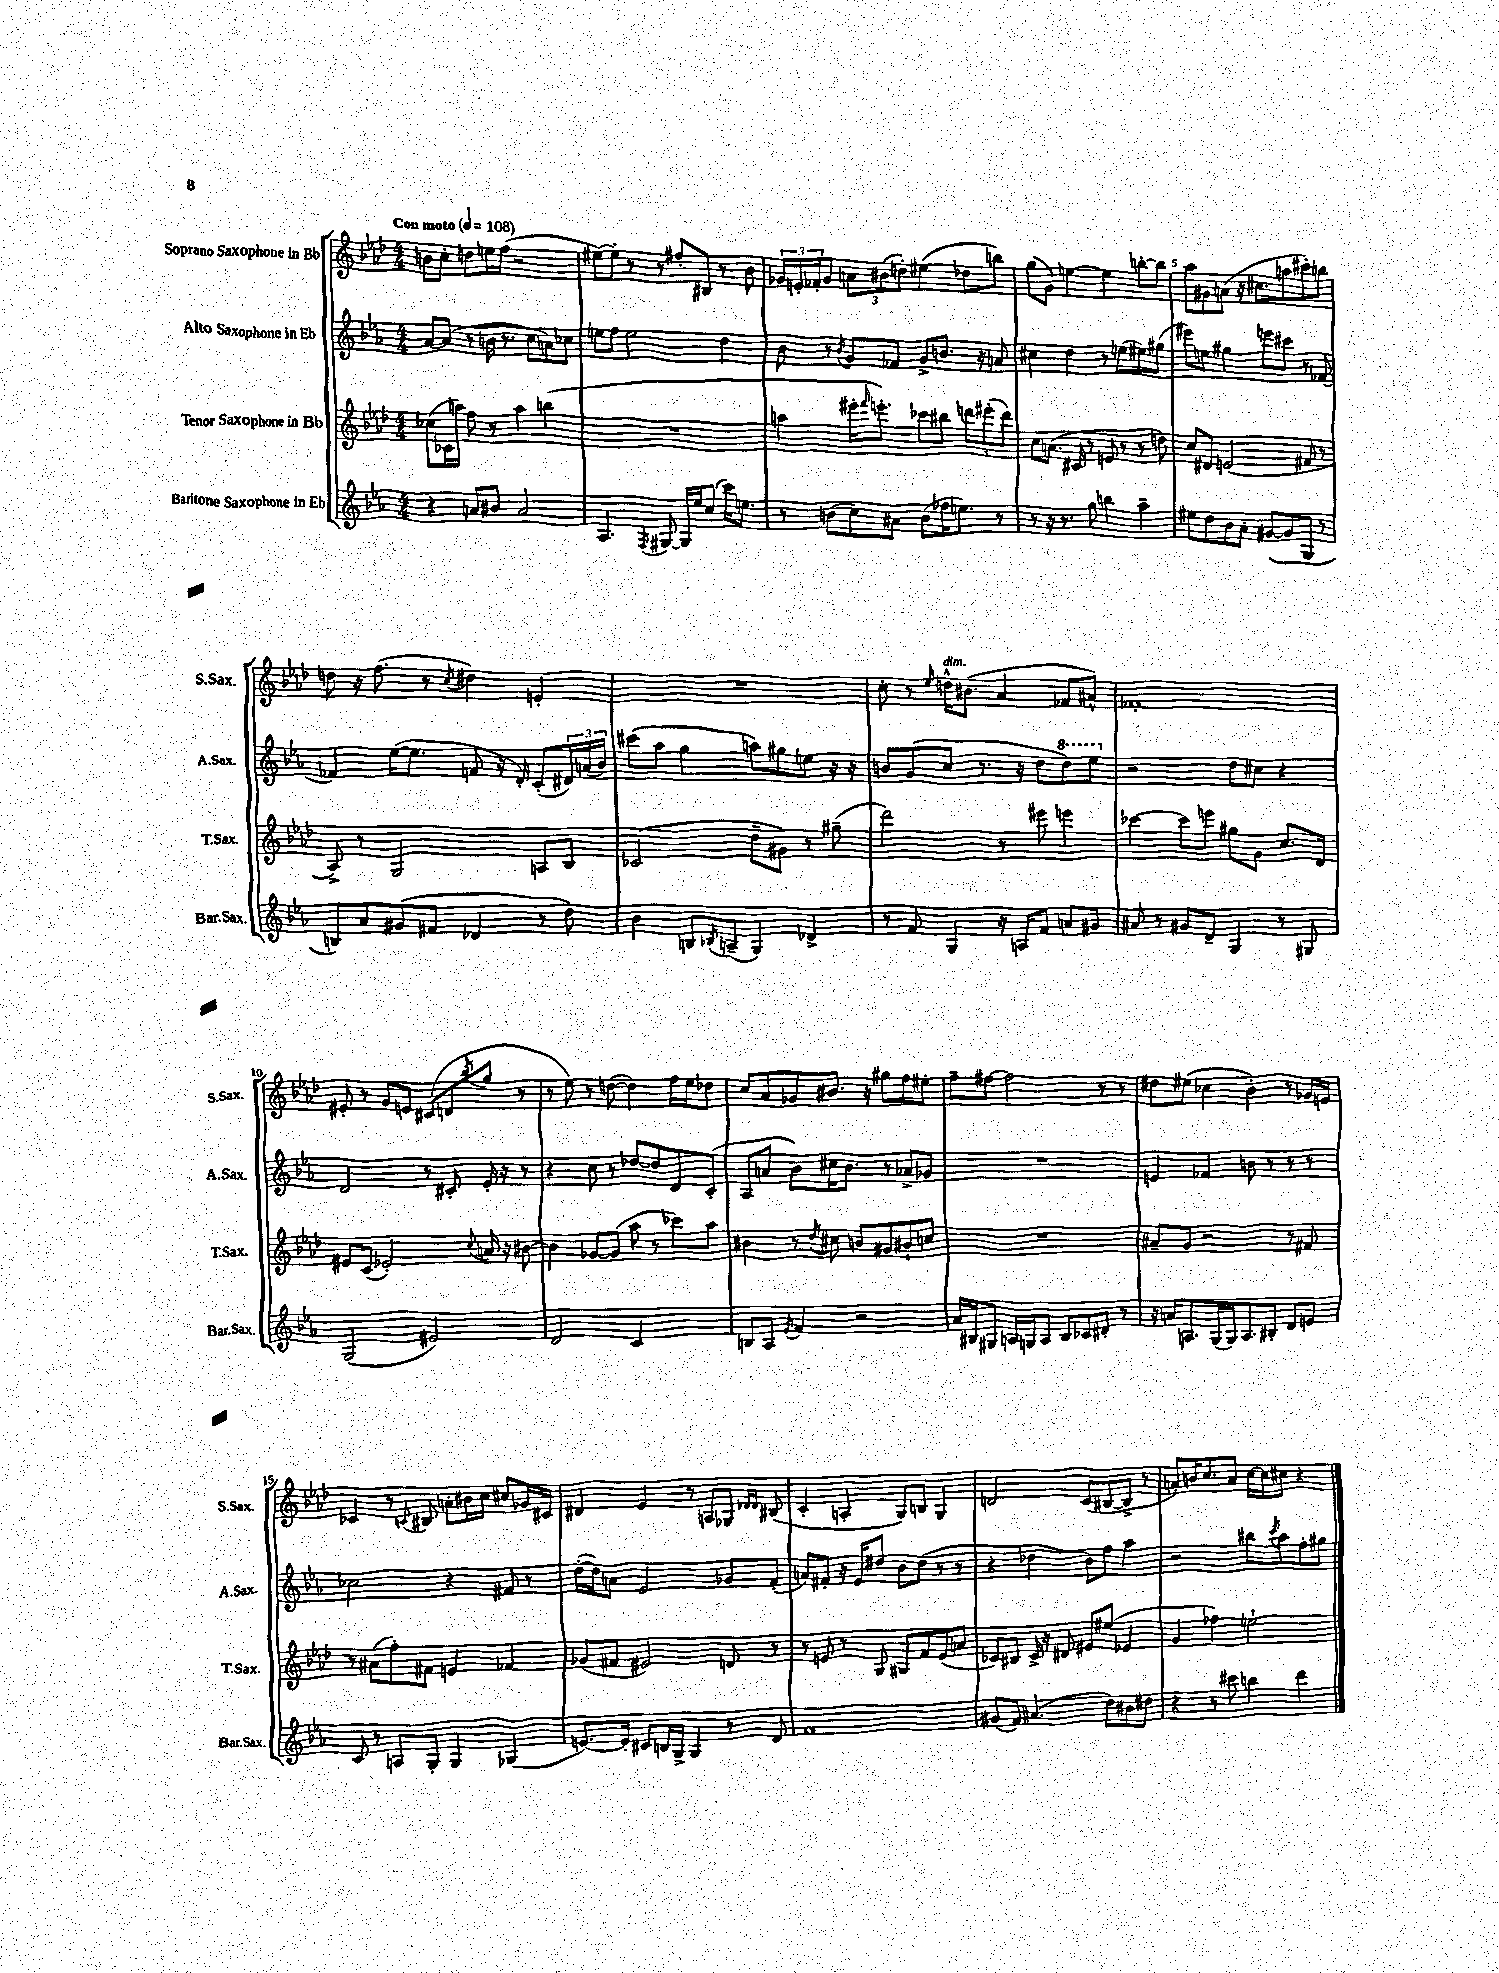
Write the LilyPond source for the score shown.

<<
\new StaffGroup <<
\new Staff = "s0" \with { instrumentName = "Soprano Saxophone in Bb" shortInstrumentName = "S.Sax." } {
    \clef treble \key aes \major \numericTimeSignature \time 4/4 \tempo "Con moto" 4 = 108
    b'8 c''8-. d''8 e''16 f''16( r2 |
    eis''8~) eis''8-. r8 r8 fis''8-. bis8 r8 bes'8 |
    \tuplet 3/2 { ges'16 e'16-. fes'16-. } ges'8 \tuplet 3/2 { a'8 bis'8( d''8-.) } eis''4( des''8 b''8) |
    g''8( g'8) e''4~ e''4 b''8~-. b''8 |
    aes''8 gis'8 a'8( r16 cis''8. a''8 cis'''8-.) b''8 |
    d''8 r16 f''8.( r8 \acciaccatura { c''8 } dis''4) e'4-. |
    R1 |
    c''8-. r8 \grace { ees''16 } d''16-^^\markup { \italic "dim." } bis'8.( aes'4 fes'8 ais'8-^) |
    fes'1-. |
    eis'8-. r8 g'8 e'8 cis'8( d'8 \acciaccatura { bes''8 } g''8 r8 |
    r8 ees''8) r8 d''8~( d''4) f''16 ees''16 des''8 |
    c''8 aes'8 ges'8 bis'8. r16 gis''8 f''8 eis''8-. |
    f''8-- fis''8~ fis''2 r8 r8 |
    dis''8 eis''8( ces''4 bes'4-.) r8 ges'16 e'16 |
    ces'4 r8 \appoggiatura { c'8 } bis8 a'8-. bis'16 c''16 cis''8 ges'16 cis'16 |
    dis'4 ees'4 r8 a8 ges8 \grace { des'16 des'16 } bis8( |
    c'4-. a4-. g8) b8 g4 |
    d'2 c'8( bis8~ bis8-> r8 |
    a'8-.) b'16 c''8. a'8 c''16~ c''16 cis''8 r4 \bar "|." |
}
\new Staff = "s1" \with { instrumentName = "Alto Saxophone in Eb" shortInstrumentName = "A.Sax." } {
    \clef treble \key ees \major \numericTimeSignature \time 4/4
    aes'8~ aes'8( r8 b'16 r8. c''8 a'8) ces''8 |
    e''8 f''8 e''2 d''4 |
    bes'8 r8 \acciaccatura { bes'8 } g'8 fes'8 g'8-> b'8. r16 a'8 |
    cis''4 d''4 r8 e''8( eis''8) gis''8( |
    eis'''8) e''8 gis''4 e'''8 cis'''8 r8 fes'8~ |
    fes'4 ees''16~( ees''8. f'8 r16 d'16-.) c'8-.( \tuplet 3/2 { dis'16) a'16( bes'16) } |
    cis'''8( aes''8 g''4 a''8) gis''8 e''8 r16 r16 |
    b'8 g'8( c''8 r8. r16 d''8 \ottava #1 d'''8) ees'''8 \ottava #0 |
    r2 d''8 cis''8 r4 |
    d'2 r8 cis'8-. ees'16-. r16 r8 |
    r4 c''8 r8 des''8~ des''8 d'8 c'8-.( |
    aes8 a'8 bes'8) cis''16 bes'8. r8 aes'8-> ges'8 |
    R1 |
    e'4 fes'4 b'8 r8 r8 r8 |
    ces''2 r4 fis'8 r8 |
    d''16~-.( d''16) a'8 ees'2 ges'8 f'8-.( |
    a'8) fis'8-. r16 ees'16 dis''8 bes'8 dis''8( r8 r8 |
    r4 des''4 bes'8) f''8 aes''4 |
    r2 bis''8 \acciaccatura { c'''8 } aes''8 f''8-. gis''8 \bar "|." |
}
\new Staff = "s2" \with { instrumentName = "Tenor Saxophone in Bb" shortInstrumentName = "T.Sax." } {
    \clef treble \key aes \major \numericTimeSignature \time 4/4
    ces''8( ces'16 a''16) f''8 r8 a''4 b''4( |
    R1 |
    a''4 eis'''16-. \grace { f'''16 } e'''8.-.) ces'''8 bis''8 \tuplet 3/2 { d'''8 eis'''8-.( d'''8) } |
    c''8 a'8.( cis'16 r8 e'8 r8 r8 d''8) |
    c''8 dis'8 e'2( fis'8 r8 |
    aes8->) r8 g2 a8 bes8 |
    ces'2( des''8-- gis'8) r8 gis''8--( |
    des'''2) r8 eis'''8 e'''4 |
    ces'''4~ ces'''8 e'''8 gis''8 g'8 c''8. des'16 |
    eis'8 c'8( ees'2-.) \appoggiatura { c''8 } a'16 r16 bis'8~ |
    bis'4 ges'8~ ges'8( aes''8 r8 ces'''8) aes''8 |
    bis'4 r8 \acciaccatura { des''8 } cis''8 b'8 gis'8 bis'8-! c''8 |
    R1 |
    ais'8-- g'8 r2 r8 fis'8 |
    r8 ais'8( f''8-.) fis'8 e'4 fes'4 |
    ges'8( fis'8 eis'2) d'8 r8 |
    r8 e'8 r8 g8 gis8 f'8 e'8( a'8 |
    ces'8) bis8 ces'16-> r16 dis'8 eis'8 eis''8( ees'4 |
    g'4 fes''4) e''2-! \bar "|." |
}
\new Staff = "s3" \with { instrumentName = "Baritone Saxophone in Eb" shortInstrumentName = "Bar.Sax." } {
    \clef treble \key ees \major \numericTimeSignature \time 4/4
    r4 a'8 bis'8 a'2 |
    aes4. \acciaccatura { f8 } gis8~ gis16 ees''16 c''8( c'''16) e''8. |
    r8 b'8( c''8) ais'8 b'8( fes''16 e''8.) r8 |
    r8 r16 r8. g''8 b''4 aes''4-- |
    eis''8 d''8 bes'8 aes'8-. gis'8~( gis'8 g8 r8 |
    b8) aes'8 gis'8( fis'8 des'4 r8 d''8) |
    bes'4 b8 \acciaccatura { bes8 } a8--( g4) des'4-> |
    r8 f'8 g4 r16 a16 f'8 a'8 gis'8 |
    ais'8 r8 gis'8 d'8-- g4 r8 gis8 |
    g2( eis'2) |
    d'2 c'2 |
    b8 aes8 \acciaccatura { ees'8 } f'4 r2 |
    aes'16 bis16 gis8 a16 g16 a8 bis8 ces'8 dis'8-. r8 |
    r16 a'16 a8. g16( g16) a8. bis8-. d'8 e'8 |
    c'8 r8 a8 g8-. g4 ges4( |
    e'8.~) e'16-. cis'8 b16 g16-> g4 r8 d'8 |
    f'1 |
    gis'8( f'8) ais'4.( d''8) bis'8 dis''8 |
    r4 r8 cis'''8 b''4 d'''4 \bar "|." |
}
>>
>>
\layout { \context { \Score \override BarNumber.break-visibility = ##(#f #t #t) barNumberVisibility = #(every-nth-bar-number-visible 5) } }
